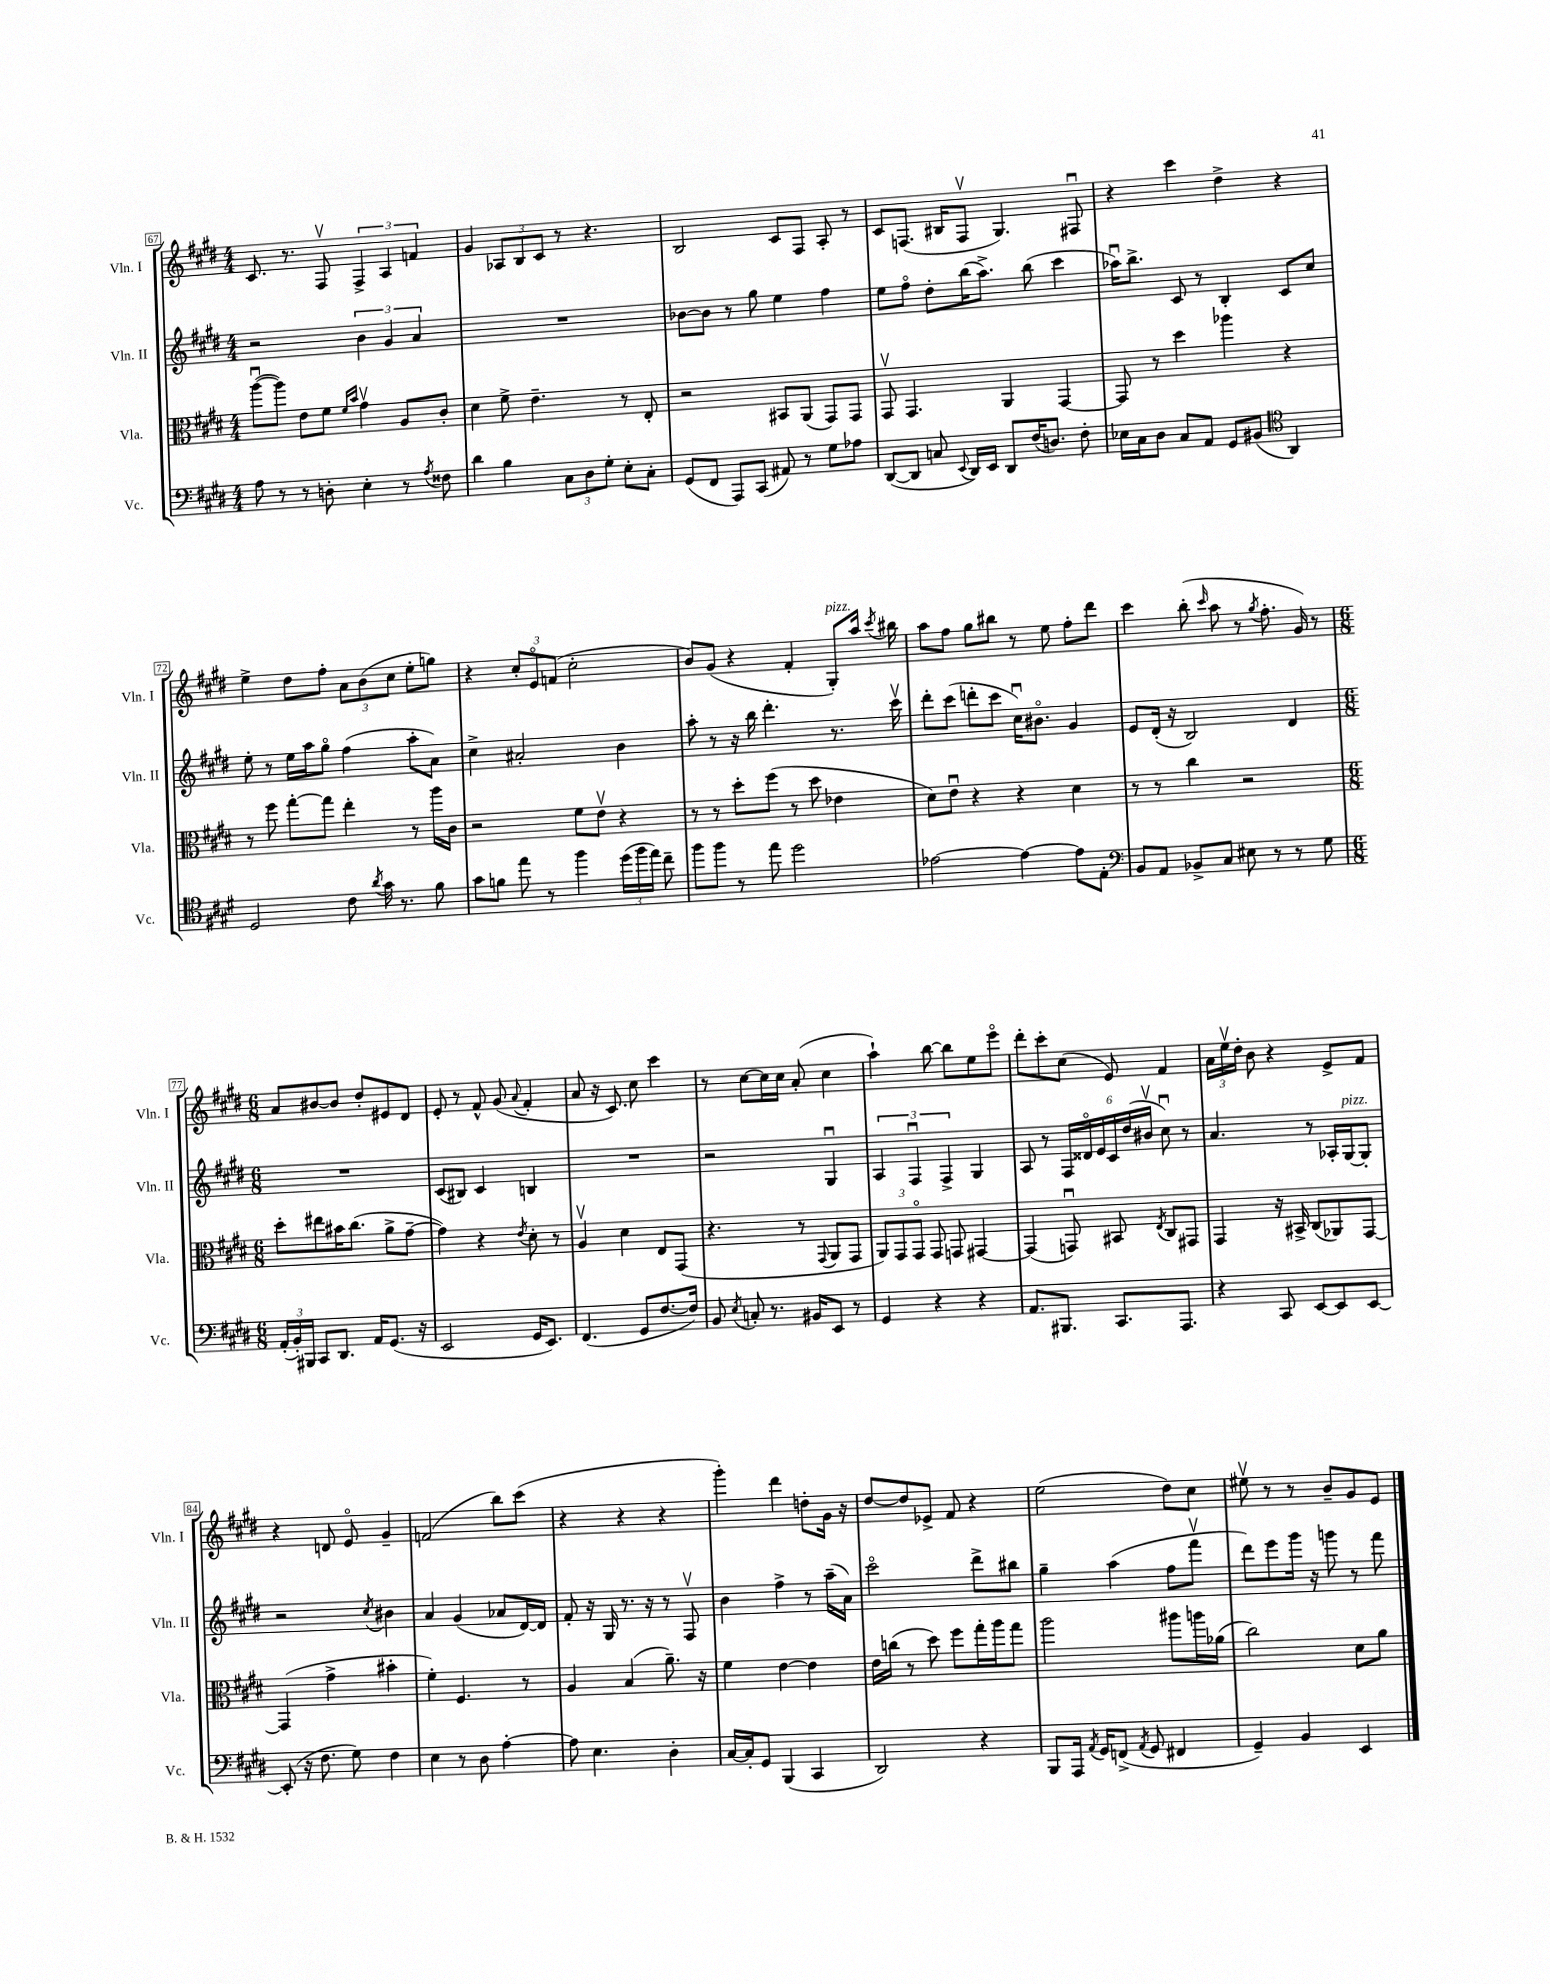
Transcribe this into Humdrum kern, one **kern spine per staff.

**kern	**kern	**kern	**kern
*part4	*part3	*part2	*part1
*staff4	*staff3	*staff2	*staff1
*I"Vc.	*I"Vla.	*I"Vln. II	*I"Vln. I
*I'Vc.	*I'Vla.	*I'Vln. II	*I'Vln. I
*clefF4	*clefC3	*clefG2	*clefG2
*k[f#c#g#d#]	*k[f#c#g#d#]	*k[f#c#g#d#]	*k[f#c#g#d#]
*M4/4	*M4/4	*M4/4	*M4/4
=67	=67	=67	=67
8A\	([8aau\L	2r	8.c#/
8r	8aa\J])	.	.
.	.	.	8.r
8r	8e\L	.	.
8Dn'\	8f#\J	.	8F#v/
.	16qqf#/LL	.	.
.	16qqb/JJ	.	.
4E'\	4g#v\	6b\	6F#^/
.	.	6g#/	6A/
8r	8A/L	.	.
.	.	6a/	6fn/
8qA/	.	.	.
8F##X\	8c#'/J	.	.
=68	=68	=68	=68
4d#\	4d#\	1r	4g#/
4B\	8f#^\	.	12A-X/L
.	.	.	12B/
.	4.e~\	.	.
.	.	.	12c#/J
12C#\L	.	.	8r
12D#\	.	.	.
.	.	.	4.r
12G#'\J	.	.	.
8E'\L	8r	.	.
8C#'\J	8E'/	.	.
=69	=69	=69	=69
(8GG#/L	2r	[8b-X\L	2B/
8FF#/J	.	8b-\J]	.
8AAA/L)	.	8r	.
(8CC#/J	.	8gg#\	.
8AA#X/)	8BB#X/L	4ee\	8c#/L
8r	(8AA/J	.	8F#/J
8G#\L	8GG#/L)	4ff#\	8A'/
8A-X\J	8GG#/J	.	8r
=70	=70	=70	=70
([8DD#/L	8GG#v/	8ee\L	8c#/L
8DD#/J]	4.GG#/	8ff#\J	(8.Fn/J
8Cn/	.	8dd#'\L	.
.	.	.	16B#X/KL
8qqEE/	.	.	.
16DD#/LL)	.	(16bb\K	8Fv/J
16EE/JJ	.	8.aa^\J)	.
8DD#/L	4AA/	.	4.G#/)
(16F#/K	.	(8bb\	.
8.Dn/J)	.	.	.
.	[4GG#/	4ccc#\	.
8F#'\	.	.	8F#Xu/
=71	=71	=71	=71
16E-X\LL	8GG#/]	16aa-Xu\KL)	4r
16C#\J	.	8.bb^\J	.
8D#\J	8r	.	.
8C#/L	4dd#\	8c#/	4ccc#\
8AA/J	.	8r	.
8GG#/L	4aa-X\	4B'/	4dd#^\
(8BB#X/J	.	.	.
*clefC4	*	*	*
4AA/)	4r	8c#/L	4r
.	.	8cc#/J	.
!!LO:LB:g=z
=72	=72	=72	=72
2D#/	8r	8ee'\	4ee^\
.	8ff#\	8r	.
.	[8gg#'\L	16ee\LL	8dd#\L
.	.	16aa\J	.
.	8gg#\J]	8gg#\J	8ff#'\J
8c#\	4ee'\	(4ff#\	12a\L
.	.	.	(12b\
8qa/	.	.	.
16g#\	.	.	.
.	.	.	12cc#\J
8.r	.	.	.
.	8r	8aa'\L	8ee'\L
8f#\	16aa\LL	8a\J)	8ggn\J)
.	16c#\JJ	.	.
=73	=73	=73	=73
8g#\L	2r	4cc#^\	4r
8fn\J	.	.	.
8ee\	.	2a#X'/	12cc#'/L
.	.	.	12e/
8r	.	.	.
.	.	.	(12fn/J
4ff#\	8f#\L	.	2cc#'\
.	8ev\J	.	.
(24dd#\LL	4r	4b\	.
24ff#\	.	.	.
24ee\JJ)	.	.	.
8cc#~\	.	.	.
=74	=74	=74	=74
8ff#\L	8r	8aa'\	8b/L)
8ff#\J	8r	8r	(8g#/J
8r	8dd#'\L	16r	4r
.	.	16bb\	.
8ee\	(8ff#\J	4.ddd#'\	.
2dd#\	8r	.	4f#'/
.	8dd#\	.	.
!	!	!	!LO:TX:a:i:t=pizz.
.	4e-X\	8.r	8G#'/L)
.	.	.	16aa/Jk
.	.	.	8qccc#/
.	.	16ccc#v\	16bb#X\
=75	=75	=75	=75
[2e-X\	8d#\L)	8ddd#'\L	8aa\L
.	8eu\J	(8ccc#\J	8ff#\J
.	4r	8dddn'\L	8gg#\L
.	.	8ccc#\J	8bb#X\J
4e-\_	4r	16cc#u\KL)	8r
.	.	8.b#X\J	.
.	.	.	8ee\
8e-\L]	4d#\	4g#/	8ff#'\L
8E'\J	.	.	8ddd#\J
=76	=76	=76	=76
*clefF4	*	*	*
8BB/L	8r	8e/L	4ccc#\
8AA/J	8r	(16d#'/Jk	.
.	.	16r	.
8BB-X^/L	4cc#\	2B/)	(8bb'\
.	.	.	16qqccc#/
8C#/J	.	.	8aa\
8E#X\	2r	.	8r
.	.	.	8qgg#/
8r	.	.	8.ff#'\
8r	.	4d#/	.
.	.	.	16g#/)
8G#\	.	.	8r
!!LO:LB:g=z
=77	=77	=77	=77
*M6/8	*M6/8	*M6/8	*M6/8
(24AA'/LL	8dd#'\L	2.r	8a/L
24BB'/)	.	.	.
24BBB#X/JJ	.	.	.
8CC#/L	8ee#X\	.	[8b#X/
8.DD#/J	16b#X\K	.	8b#/J]
.	(8.cc#\J	.	.
.	.	.	8dd#'/L
16AA/KL	.	.	.
(8.GG#/J	8a^\L	.	8e#X/
.	[8g#~\J	.	8d#/J
16r	.	.	.
=78	=78	=78	=78
2EE/	4g#\])	(8c#/L	8e'/
.	.	8B#X/J)	8r
.	4r	4c#/	8f#^^/
.	.	.	(8g#/
.	8qe/	.	8qqa/
16GG#/KL	8d#'\	4Bn/	4f#'/
8.EE/J)	.	.	.
.	8r	.	.
=79	=79	=79	=79
(4.FF#/	4Av/	2.r	8a/
.	.	.	16r
.	.	.	8.c#/)
.	4d#\	.	.
8GG#/L	.	.	8cc#\
[8.F#/	8E/L	.	4ccc#\
.	(8GG#/J	.	.
16F#/Jk])	.	.	.
=80	=80	=80	=80
8BB/	4.r	2r	8r
8qE/	.	.	.
8Cn'/	.	.	[8cc#\L
8.r	.	.	16cc#\L]
.	.	.	16cc#\JJ
.	8r	.	(8a'/
16BB#X/KL	.	.	.
.	8qqGG#/	.	.
8EE/J	8AA/L	4G#u/	4cc#\
8r	8GG#/J	.	.
=81	=81	=81	=81
4GG#/	12AA/L)	6A/	4aa`\)
.	12GG#/	.	.
.	12GG#/J	6F#u/	.
4r	8GG#/	.	[8bb\
.	.	6F#^/	.
.	8GGn/	.	8bb\L]
4r	[4GG#X/	4G#/	8ee\
.	.	.	8eee\J
=82	=82	=82	=82
8.AA/L	(4GG#/]	8A/	8ddd#'\L
.	.	8r	8ccc#'\
8.BBB#X/J	.	.	.
.	8GGnu/)	24F#/LL	(8cc#\J
.	.	24d##X/	.
.	.	24e/	.
8.CC#/L	8BB#X/	24c#/	8e/)
.	.	(24dd#/	.
.	.	24b#Xv/JJ	.
.	8qE/	.	.
.	8C#/L	8cc#u\)	4f#/
8.AAA/J	.	.	.
.	8GG#X/J	8r	.
=83	=83	=83	=83
4r	4GG#/	4.a/	24a\LL
.	.	.	24eev\
.	.	.	24dd#'\JJ
.	.	.	8b\
8CC#/	16r	.	4r
.	16BB#X^/	.	.
[8EE/L	(8C#/L	8r	.
8EE/]	8AA-X/)	16A-X'/LL	8e^/L
!	!	!LO:TX:a:i:t=pizz.	!
.	.	[16G#/J	.
[8EE/J	[8GG#/J	8G#'/J]	8f#/J
!!LO:LB:g=z
=84	=84	=84	=84
(8EE'/]	(4GG#/]	2r	4r
16r	.	.	.
8.F#\	.	.	.
.	4g#^\	.	8dn/
8G#\)	.	.	8e/
.	.	8qcc#/	.
4F#\	4b#X'\	4b#X\	4g#~/
=85	=85	=85	=85
4E\	4f#'\)	4a/	(2fn/
8r	4.F#/	(4g#/	.
8D#\	.	.	.
[4A'\	.	8a-X/L	8bb\L)
.	8r	[16d#/L)	(8ccc#\J
.	.	16d#/JJ]	.
=86	=86	=86	=86
8A\]	4A/	8f#'/	4r
4.E\	.	16r	.
.	.	16G#/	.
.	(4B/	8.r	4r
.	.	16r	.
4D#'\	8.a~\)	8r	4r
.	.	8F#v/	.
.	16r	.	.
=87	=87	=87	=87
[16C#/LL	4f#\	4b\	4ggg#'\)
16C#'/J]	.	.	.
8GG#/J	.	.	.
(4BBB/	[4e\	4ff#^\	4ddd#\
4CC#/	4e\]	8r	8ddn'\L
.	.	(16aa~\LL	16g#\Jk
.	.	16a\JJ)	16r
=88	=88	=88	=88
2DD#/)	16e\LL	2ccc#\	[8dd#/L
.	(16ccn\JJ	.	.
.	8r	.	8dd#/]
.	8dd#\)	.	8e-X^/J
.	8ff#\L	.	8f#/
4r	16gg#'\L	8ddd#^\L	4r
.	16aa\J	.	.
.	8gg#\J	8bb#X\J	.
=89	=89	=89	=89
8BBB/L	2aa\	4gg#~\	(2ee\
16AAA/Jk	.	.	.
8qAA/	.	.	.
16GG#/KL	.	.	.
(8FFn^/J	.	(4aa\	.
8qAA/	.	.	.
8GG#/	.	.	.
4FF#X/	8aa#X\L	8ff#\L	8dd#\L)
.	16aan\L	8fff#v\J	8cc#\J
.	(16a-X\JJ	.	.
=90	=90	=90	=90
4GG#~/)	2cc#\)	8ddd#\L)	8ee#Xv\
.	.	8eee\	8r
4BB/	.	16ggg#\Jk	8r
.	.	16r	.
.	.	8gggn\	8b~/L
4EE/	8d#\L	8r	8g#/
.	8a\J	8fff#\	8e/J
==	==	==	==
*-	*-	*-	*-
